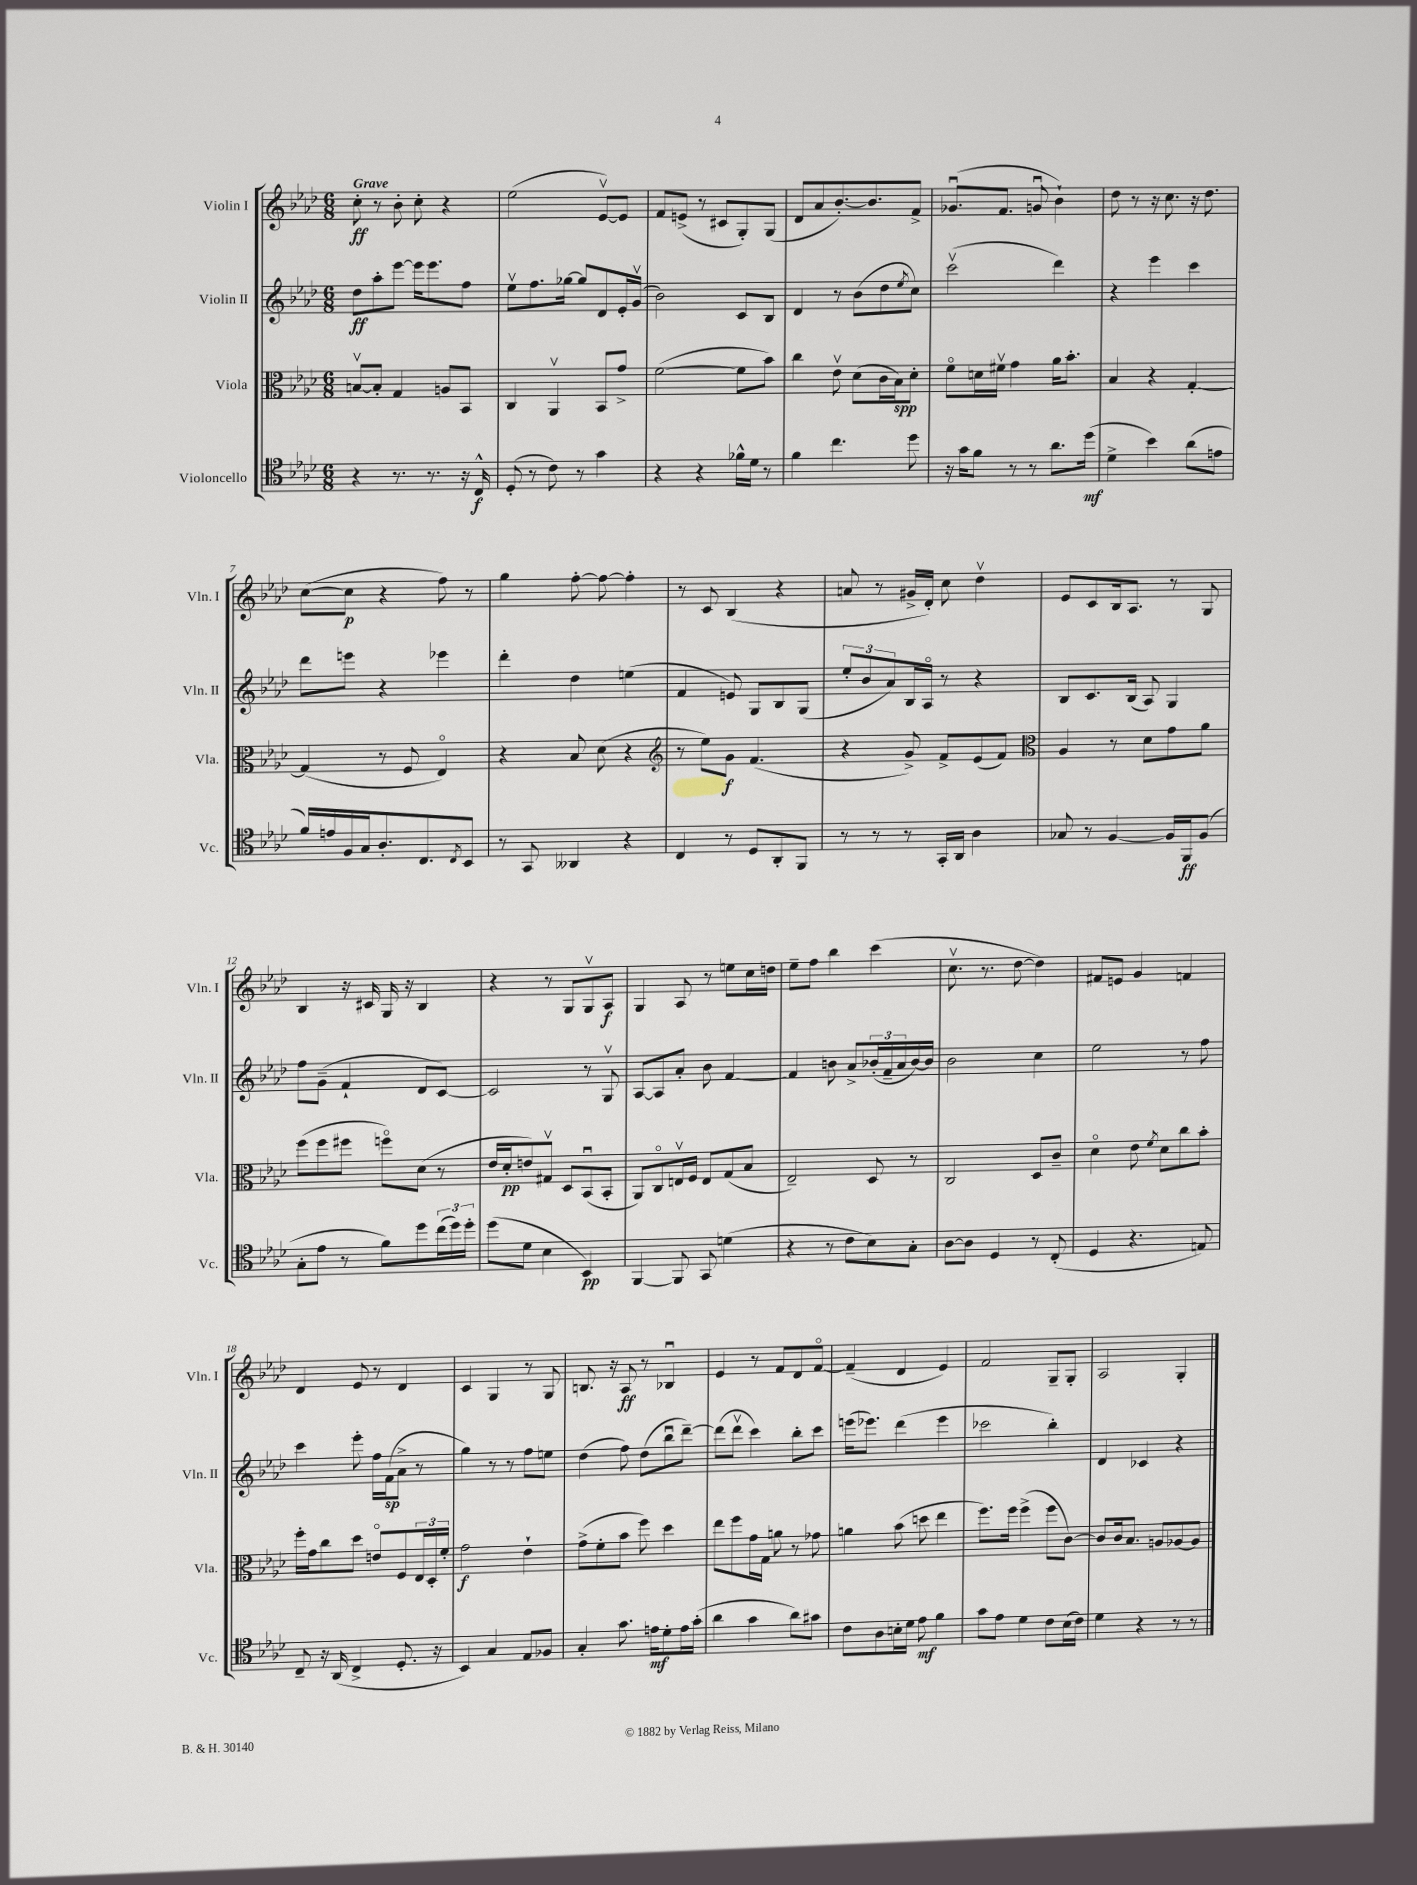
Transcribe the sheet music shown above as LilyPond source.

<<
\new StaffGroup <<
\new Staff = "s0" \with { instrumentName = "Violin I" shortInstrumentName = "Vln. I" } {
    \clef treble \key aes \major \numericTimeSignature \time 6/8 \tempo "Grave"
    c''8-.\ff r8 bes'8-. c''8-. r4 |
    ees''2( ees'8~\upbow) ees'8 |
    f'8 e'8->( r8 cis'8 g8-.) g8( |
    des'8 aes'8 bes'8.~-.) bes'8. f'8-> |
    ges'8.\downbow( f'8. g'8\downbow bes'4-!) |
    des''8 r8 r16 c''8. r16 des''8. |
    c''8~( c''8\p r4 f''8) r8 |
    g''4 f''8~-. f''8~ f''4-. |
    r8 c'8 bes4( r4 |
    a'8 r8 gis'16-> des'16-.) c''8 des''4\upbow |
    ees'8 c'8 bes16 aes8. r8 g8 |
    bes4 r16 cis'16 g16 r16 bes4 |
    r4 r8 g8 g8\upbow aes8\f |
    g4 aes8 r8 e''8 c''16 d''16 |
    ees''8-- f''8 bes''4 c'''4( |
    c''8.\upbow r8. des''8~ des''4) |
    fis'8 e'8 g'4 f'4 |
    des'4 ees'8 r8 des'4 |
    c'4 g4 r8 g8 |
    b8. r16 aes8\ff r8 bes4\downbow |
    ees'4 r8 f'8 des'8 f'8~\flageolet |
    f'4--( des'4 ees'4) |
    f'2 g8-- g8-. |
    aes2 g4-. \bar "|." |
}
\new Staff = "s1" \with { instrumentName = "Violin II" shortInstrumentName = "Vln. II" } {
    \clef treble \key aes \major \numericTimeSignature \time 6/8
    des''8\ff aes''8-. ees'''8~ ees'''16 ees'''8. f''8 |
    ees''8\upbow f''8. ges''16~ ges''8 des'8 ees'16-. g'16\upbow( |
    bes'2) c'8 bes8 |
    des'4 r8 bes'8( des''8 \acciaccatura { ees''8 } c''8) |
    c'''2\upbow( des'''4) |
    r4 ees'''4 c'''4 |
    des'''8 e'''8 r4 ees'''4 |
    des'''4-. des''4 e''4( |
    f'4 e'8) g8 bes8 g8( |
    \tuplet 3/2 { ees''8-. bes'8 aes'8) } bes16 aes16\flageolet r8 r4 |
    bes8 c'8. bes16( aes8) g4 |
    f''8 g'8--( f'4-! des'8 c'8~) |
    c'2 r8 g8\upbow |
    aes8~ aes8 aes'8-. bes'8 f'4~ |
    f'4 b'8 aes'8-> \tuplet 3/2 { bes'16-.( f'16-- aes'16 } bes'16~) bes'16 |
    bes'2 c''4 |
    ees''2 r8 f''8 |
    c'''4 ees'''8-. f''16 f'16\sp( aes'8-> r8 |
    g''4) r8 r8 f''8 e''8 |
    des''4( f''8) des''8( bes''8\downbow des'''8~--) |
    des'''8( des'''8\upbow c'''4) bes''8-. c'''8 |
    e'''16( ees'''8.) des'''4( ees'''4 |
    ces'''2 bes''4-.) |
    des'4 ces'4 r4 \bar "|." |
}
\new Staff = "s2" \with { instrumentName = "Viola" shortInstrumentName = "Vla." } {
    \clef alto \key aes \major \numericTimeSignature \time 6/8
    b8~\upbow b8-. g4 a8 bes,8 |
    c4 aes,4\upbow bes,8 g'8-> |
    f'2~( f'8 bes'8) |
    c''4 ees'8\upbow des'8( c'16 bes16\spp) des'8-. |
    f'8\flageolet d'16 fis'16\upbow g'4 aes'16 bes'8.-. |
    bes4 r4 g4~-. |
    g4( r8 f8 ees4\flageolet) |
    r4 bes8 des'8( r4 |
    \clef treble r8 ees''8) g'8\f f'4.( |
    r4 g'8->) f'8-> ees'8( f'8) |
    \clef alto aes4 r8 des'8 g'8 aes'8 |
    f''8( f''8 fis''8 f''8\flageolet) des'8( r8 |
    ees'16 des'16-.\pp e'8) gis8\upbow des8 bes,8\downbow( bes,8-. |
    aes,8) c8\flageolet e16\upbow f16 e8 g8( bes8 |
    ees2--) des8 r8 |
    c2 des8 c'8-- |
    des'4\flageolet ees'8 \acciaccatura { f'8 } des'8 c''8 bes'8-. |
    f''16-. g'16 c''8 des''8 e'8\flageolet f8 \tuplet 3/2 { ees16 des16-. f'16-. } |
    g'2\f ees'4-! |
    g'8->( f'8-. bes'8 f''8) des''4 |
    ees''8 f''8 g'16 g16 a'8 r8 ges'8 |
    a'4 bes'8( d''8 ees''4 |
    f''8.) f''16 f''4->( f''8 c'8~) |
    c'8 c'16 bes8. a8 aes8~ aes8 \bar "|." |
}
\new Staff = "s3" \with { instrumentName = "Violoncello" shortInstrumentName = "Vc." } {
    \clef tenor \key aes \major \numericTimeSignature \time 6/8
    r4 r8. r8. r16 c16-^\f |
    des8-.( r8 c'8) r8 g'4 |
    r4 r4 fes'16-^ des'16 r8 |
    f'4 c''4. des''8 |
    r16 g'16 f'8 r8 r8 aes'8. des''16\mf( |
    des'4-> bes'4) aes'8( e'8 |
    f'16) e'16 f16 g16 aes8.-. c8. \acciaccatura { c8 } bes,8 |
    r8 g,8 aeses,4 r4 |
    c4 r8 des8 aes,8-. f,8 |
    r8 r8 r8 g,16-. aes,16 aes4 |
    ges8 r8 f4~ f16 f,16\ff f8( |
    g8-. ees'8 r8 f'8) des''8 \tuplet 3/2 { c''16( des''16) des''16-. } |
    des''8( des'8 bes4 bes,4\pp) |
    f,4~ f,8 g,8 d'4( |
    r4 r8 c'8 bes8) g8-. |
    aes8~ aes8 des4 r8 c8-.( |
    des4 r4. e8) |
    c8-- r16 aes,16( c4-> des8.-. r16 |
    bes,4) g4 ees8 fes8 |
    g4-. g'8. e'16\mf des'8-. e'16 g'16-.( |
    aes'4 g'4 aes'8) gis'8 |
    c'8 aes8 b16-. des'16 ees'8\mf f'4 |
    g'8 ees'8 des'4 c'8 bes16( c'16) |
    des'4 r4 r8 r8 \bar "|." |
}
>>
>>
